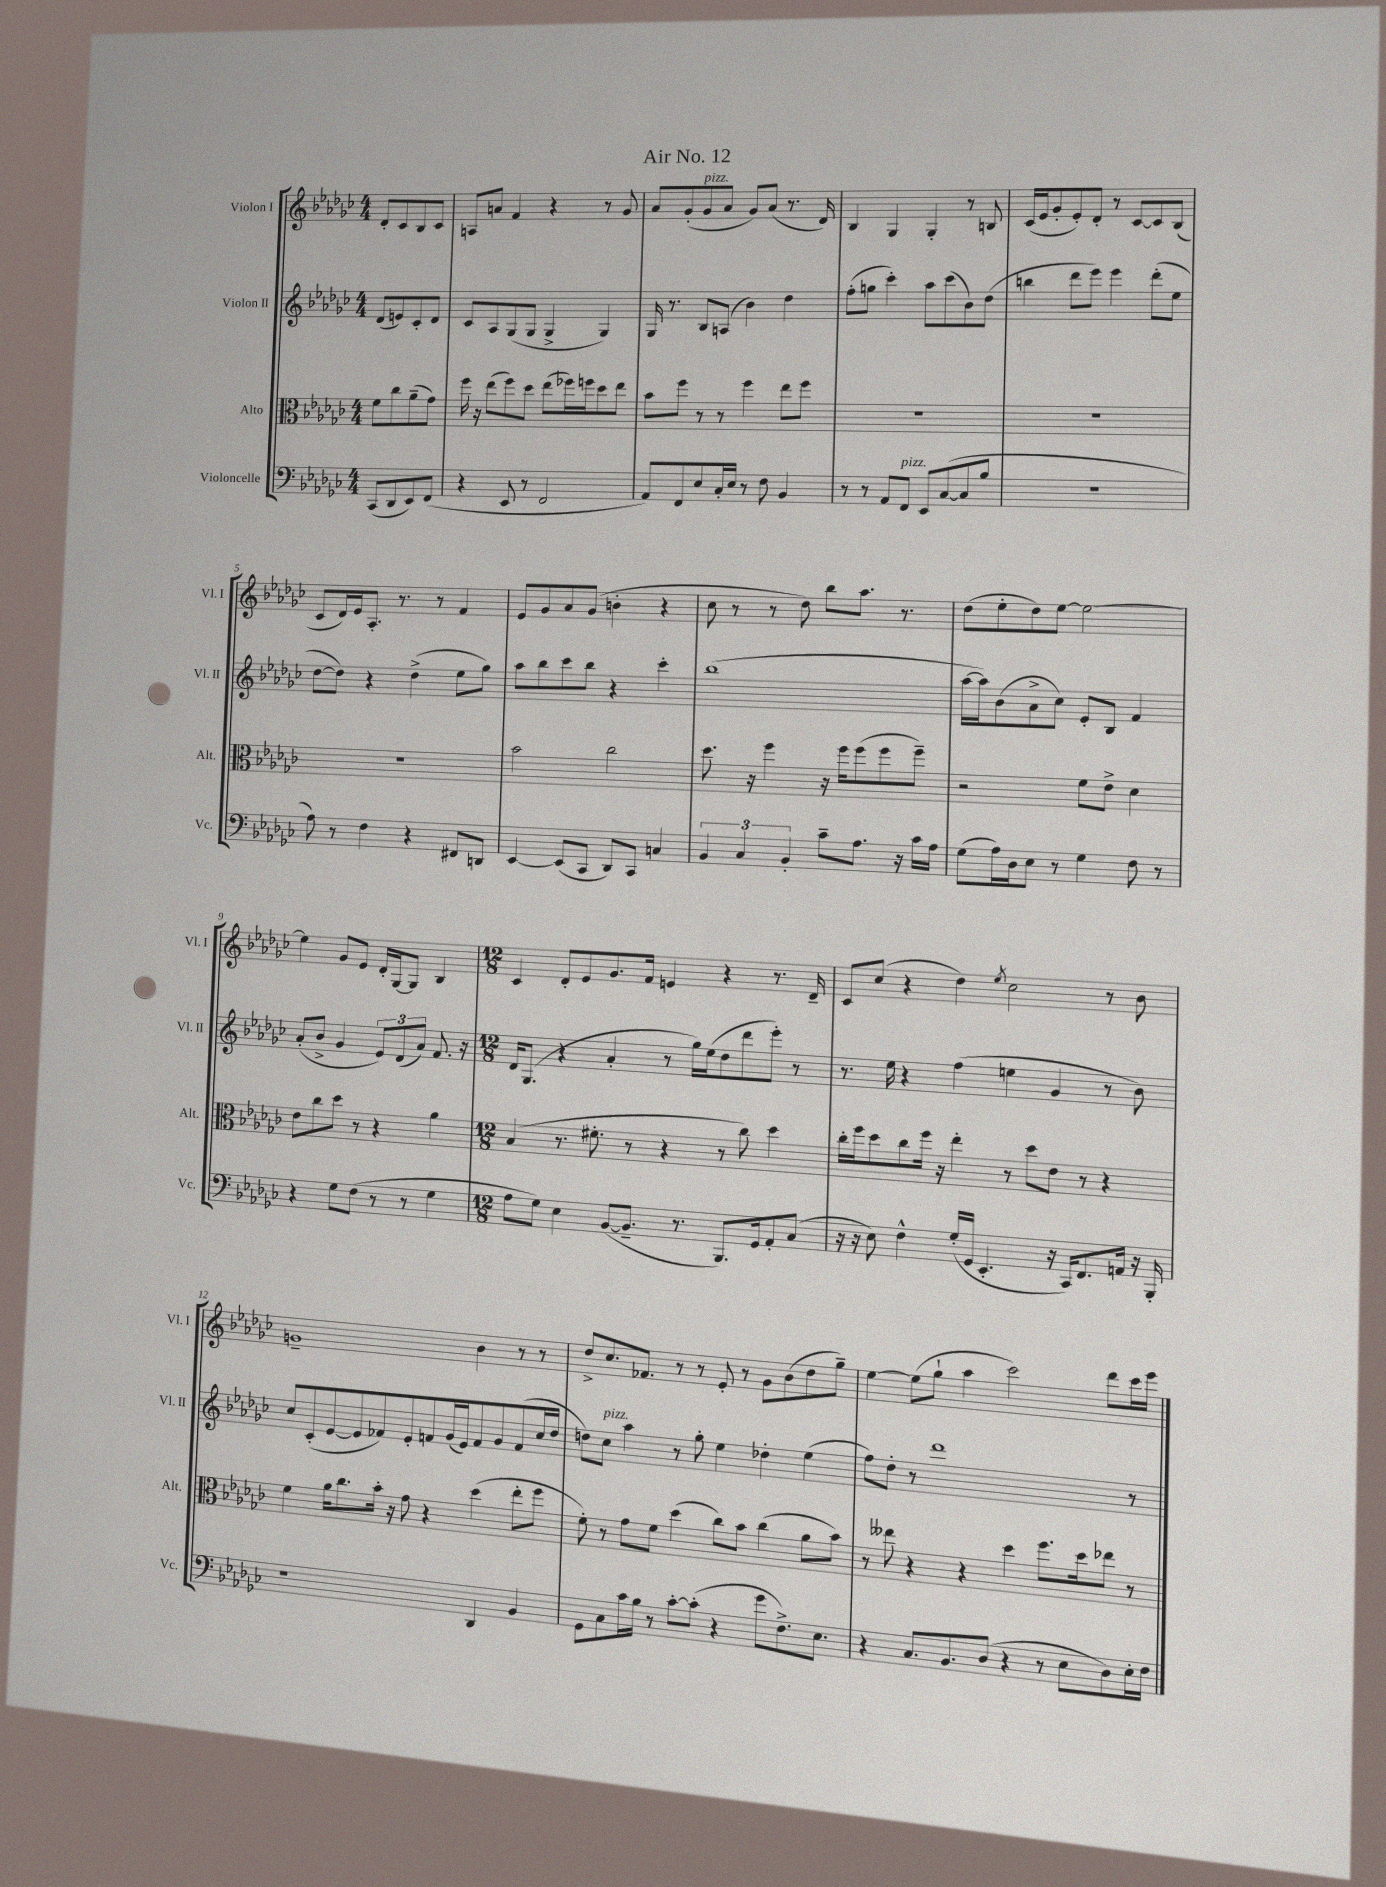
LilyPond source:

\header { title = "Air No. 12" }
<<
\new StaffGroup <<
\new Staff = "s0" \with { instrumentName = "Violon I" shortInstrumentName = "Vl. I" } {
    \clef treble \key ges \major \numericTimeSignature \time 4/4 \partial 2
    \autoBeamOff des'8[-. ces'8 bes8 ces'8] |
    a8[ a'8] f'4 r4 r8 ges'8 |
    aes'8[ ges'8-.( ges'8^\markup { \italic "pizz." } aes'8] ges'8[) aes'8]( r8. des'16) |
    bes4 ges4 ges4-. r8 b8 |
    ces'16[( ees'16 ges'8-. ees'8-.) des'8]-. r8 ces'8[~ ces'8 bes8]( |
    ces'8[ des'16) ees'16 aes8.]-. r8. r8 f'4 |
    ees'8[ ges'8 aes'8 ges'8]( b'4-. r4 |
    ces''8 r8 r8 des''8) bes''8[ aes''8.] r8. |
    des''8[( ees''8-. des''8) ees''8]~ ees''2~ |
    ees''4 ges'8[ ees'8] des'16[-. ges16~ ges8] bes4 |
    \numericTimeSignature \time 12/8 ces'4 des'8[-. ees'8 ges'8. f'16] e'4 r4 r8. des'16-- |
    ces'8[ ces''8]( r4 des''4) \acciaccatura { ees''8 } ces''2 r8 bes'8 |
    g'1-- bes'4 r8 r8 |
    des''8[-> ces''8. fes'8.] r8 r8 ees'8-. r8 ges'8[ bes'8( des''8 ges''8]--) |
    ees''4~ ees''8[( ges''8]-! aes''4 ces'''2) des'''8[ ces'''16 ees'''16] \bar "|." |
}
\new Staff = "s1" \with { instrumentName = "Violon II" shortInstrumentName = "Vl. II" } {
    \clef treble \key ges \major \numericTimeSignature \time 4/4 \partial 2
    \autoBeamOff des'8[( e'8) ces'8-. des'8] |
    ces'8[ aes8 ges8( ges8] ges4-> ges4) |
    ges16 r8. bes8[ a8]( bes'4) des''4 |
    f''8[-.( g''8] ces'''4-.) aes''8[ ces'''8( bes'8) des''8]( |
    b''4 des'''8[ ees'''8]) ees'''4 des'''8[-.( ees''8] |
    des''8[~ des''8]) r4 des''4->( ees''8[ ges''8]) |
    aes''8[ bes''8 ces'''8 bes''8] r4 ces'''4-. |
    bes''1( |
    aes''16[~ aes''16) bes'8( aes'8-> ces''8]) ees'8[-. bes8] f'4 |
    aes'8[-.( bes'8]-> ges'4 \tuplet 3/2 { ees'8[) des'8( aes'8]) } f'8. r16 |
    \numericTimeSignature \time 12/8 des'16[ ges8.]( r4 aes'4-. r8 ges''16[) ees''16( des''8 des'''8 ees'''8]-.) r8 |
    r8. ees''16 r4 f''4( e''4 ges'4 r8 bes'8) |
    ces''8[ ces'8-.( ees'8~ ees'8 fes'8) ees'8-. f'8 ges'16( ees'16) f'8 ges'8 f'8( ces''16 des''16] |
    d''8[) ces''8]^\markup { \italic "pizz." } aes''4 r8 ges''8-. ees''4 des''4-. ees''4( |
    f''8[) des''8]-. r8 des'''1 r8 \bar "|." |
}
\new Staff = "s2" \with { instrumentName = "Alto" shortInstrumentName = "Alt." } {
    \clef alto \key ges \major \numericTimeSignature \time 4/4 \partial 2
    \autoBeamOff f'8[ ces''8 aes'8--( ges'8]) |
    f''16 r16 ees''8[( f''8) des''8] ees''8[( fes''16) f''16 des''8 ees''8] |
    bes'8[ f''8] r8 r8 f''4 ees''8[ f''8] |
    R1 |
    R1 |
    R1 |
    bes'2 ces''2 |
    des''8. r16 f''4 r16 f''16[ f''8( f''8 f''8]--) |
    r2 f'8[ ees'8]-> des'4 |
    ees'8[ ces''8 des''8] r8 r4 aes'4 |
    \numericTimeSignature \time 12/8 bes4( r8. fis'8.-. r8 r4 r8 ces''8) des''4 |
    ces''16[-. f''16 des''8 ces''8 f''16] r16 ees''4-. r8 des''8[ ees'8] r8 r4 |
    f'4 aes'16[ ces''8. bes'16]-. r16 ges'8 r4 des''4( ees''8[-. f''8] |
    f'8-.) r8 ges'8[ f'8] des''4( ces''8[) bes'8] ces''4( aes'8[ bes'8]) |
    r8 eeses''8 r4 r4 des''4 f''8.[ des''16 ees''8] r8 \bar "|." |
}
\new Staff = "s3" \with { instrumentName = "Violoncelle" shortInstrumentName = "Vc." } {
    \clef bass \key ges \major \numericTimeSignature \time 4/4 \partial 2
    \autoBeamOff ces,8[( des,8 ees,8) f,8]( |
    r4 ees,8 r8 f,2 |
    aes,8[) f,8 ees8 ces16-. ees16] r8 f8 bes,4 |
    r8 r8 aes,8[ f,8]^\markup { \italic "pizz." } ees,8[ ces8~( ces8 bes8] |
    r1 |
    aes8) r8 f4 r4 fis,8[ d,8] |
    ees,4~ ees,8[( ces,8] des,8[) ces,8] c4 |
    \tuplet 3/2 { bes,4 ces4 bes,4-. } ces'8[-- aes8.] r16 ces'16[ aes16] |
    ges8[( aes16) des16 ees8] r8 ges4 f8 r8 |
    r4 ges8[ f8]( r8 r8 ges4 |
    \numericTimeSignature \time 12/8 aes8[ ges8]) ees4 bes,8[~( bes,8.]-- r8. bes,,8.[) ges,16 aes,8-. ces8]( |
    r16 r16 ees8) f4-^ ges16[-.( ges,16] ees,4.-. r16 ces,16[) f,8. a,16] r16 bes,,16-. |
    r1 des,4 bes,4 |
    ges,8[ ces8 ces'16 bes16] r8 ces'8[~-. ces'8]-.( r4 ges'8[ f8.->) ees8.] |
    r4 ces8.[ bes,8. des8]( r4 r8 ees8[ des8) ees16-. f16] \bar "|." |
}
>>
>>
